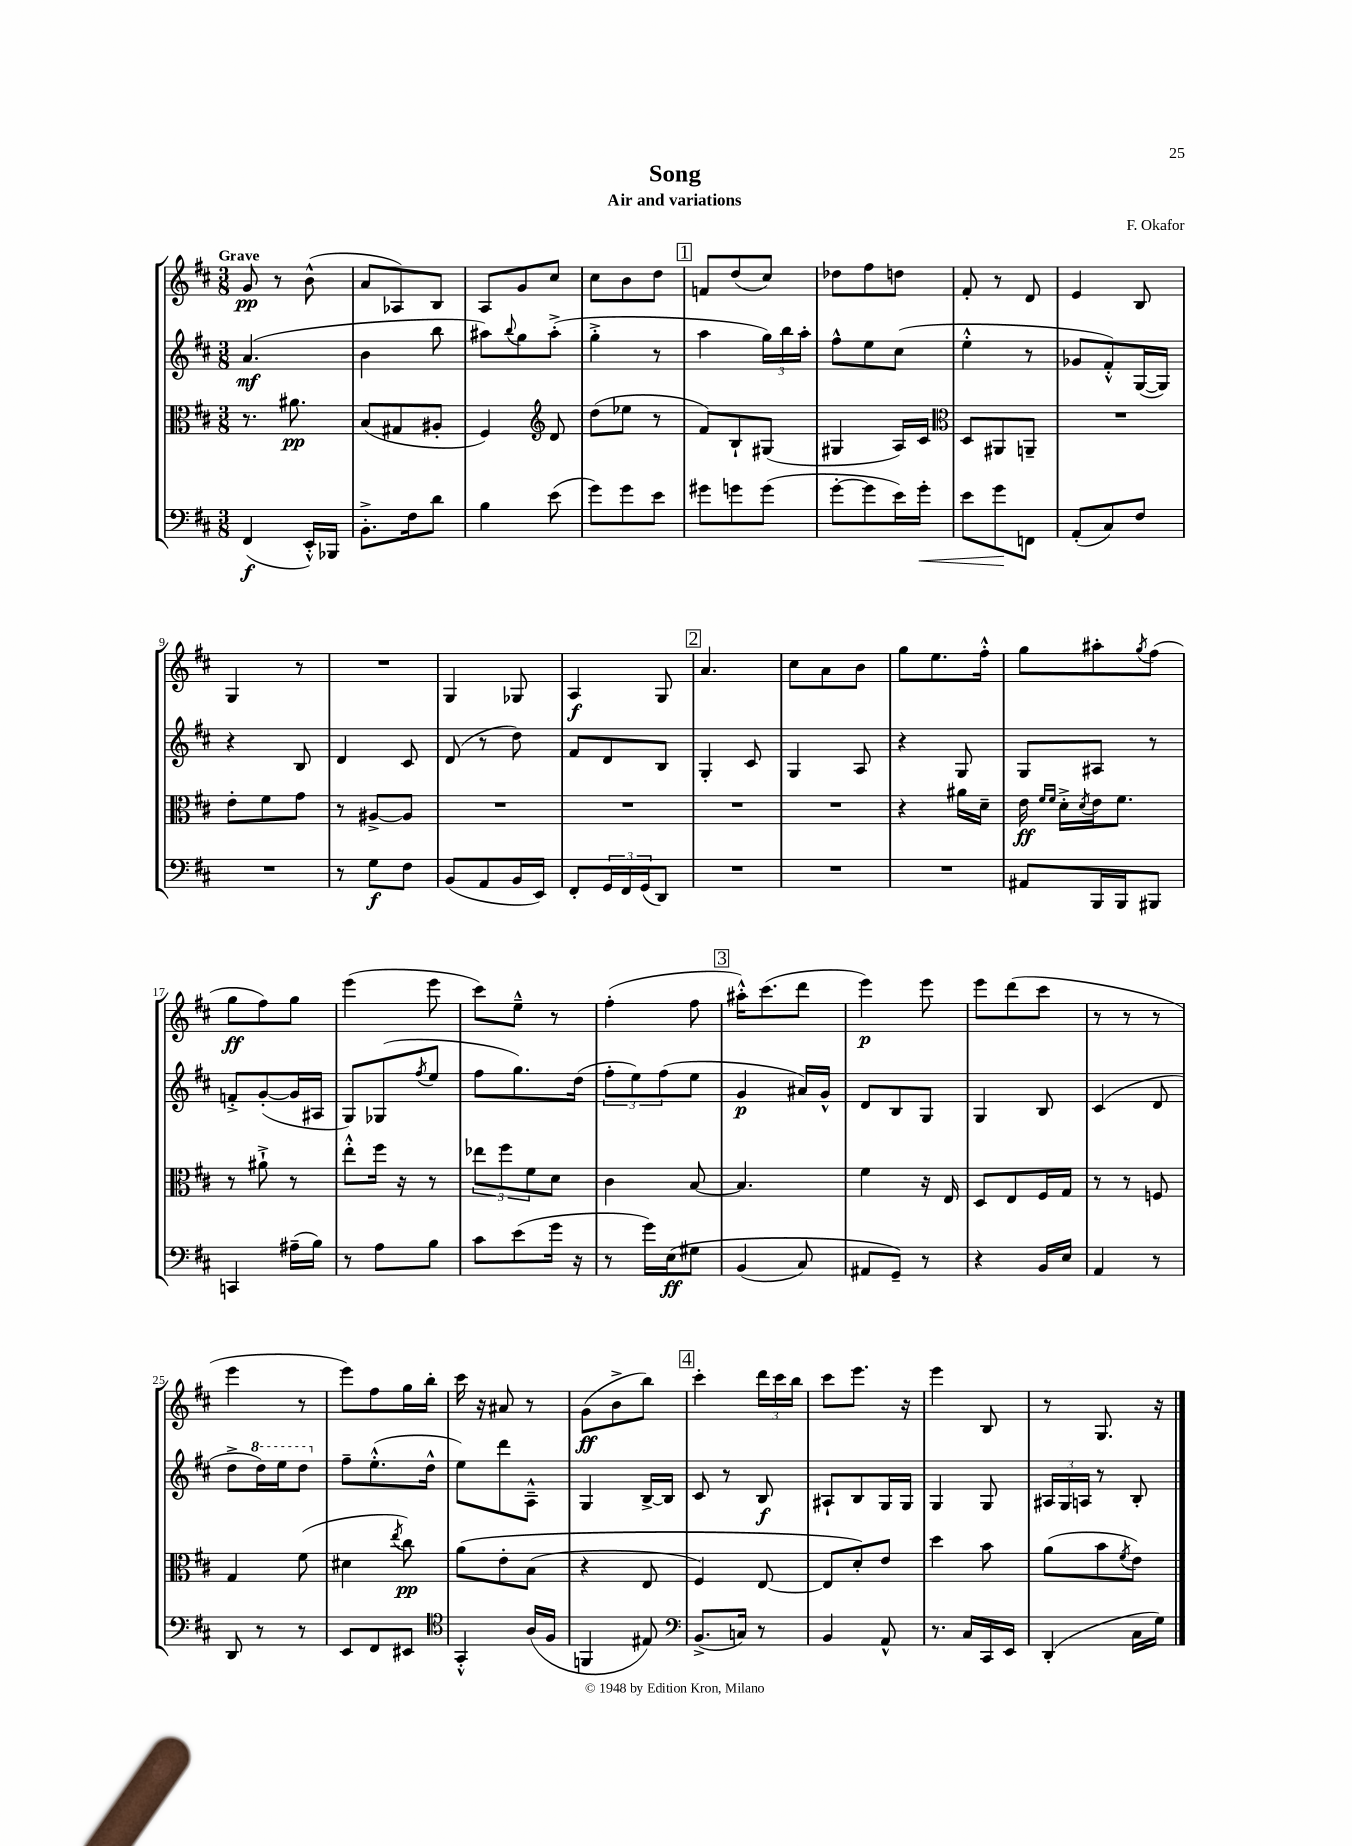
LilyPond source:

\header { title = "Song" composer = "F. Okafor" subtitle = "Air and variations" }
<<
\new StaffGroup <<
\new Staff = "s0" {
    \clef treble \key d \major \numericTimeSignature \time 3/8 \tempo "Grave"
    g'8\pp r8 b'8-^( |
    a'8 aes8) b8 |
    a8 g'8 cis''8 |
    cis''8 b'8 d''8 |
    \mark \markup { \box "1" } f'8 d''8( cis''8) |
    des''8 fis''8 d''8 |
    fis'8-. r8 d'8 |
    e'4 b8 |
    g4 r8 |
    R4. |
    g4 ges8 |
    a4\f g8 |
    \mark \markup { \box "2" } a'4. |
    cis''8 a'8 b'8 |
    g''8 e''8. fis''16-.-^ |
    g''8 ais''8-. \acciaccatura { g''8 } fis''8( |
    g''8\ff fis''8) g''8 |
    e'''4( e'''8 |
    cis'''8) e''8---^ r8 |
    fis''4-.( fis''8 |
    \mark \markup { \box "3" } ais''16-.-^) cis'''8.( d'''8 |
    e'''4\p) e'''8 |
    e'''8 d'''8( cis'''8 |
    r8 r8 r8 |
    e'''4 r8 |
    e'''8) fis''8 g''16 b''16-. |
    cis'''16 r16 ais'8 r8 |
    g'8\ff( b'8-> b''8) |
    \mark \markup { \box "4" } cis'''4-. \tuplet 3/2 { d'''16 cis'''16 b''16 } |
    cis'''8 e'''8. r16 |
    e'''4 b8 |
    r8 g8. r16 \bar "|." |
}
\new Staff = "s1" {
    \clef treble \key d \major \numericTimeSignature \time 3/8
    a'4.\mf( |
    b'4 b''8 |
    ais''8) \appoggiatura { b''8 } g''8 ais''8-.->( |
    g''4-.-> r8 |
    \mark \markup { \box "1" } a''4 \tuplet 3/2 { g''16) b''16 a''16-. } |
    fis''8-^ e''8 cis''8( |
    e''4-.-^ r8 |
    ges'8 fis'8-.-^) g16~( g16) |
    r4 b8 |
    d'4 cis'8 |
    d'8( r8 d''8) |
    fis'8 d'8 b8 |
    \mark \markup { \box "2" } g4-. cis'8 |
    g4 a8 |
    r4 g8 |
    g8 ais8 r8 |
    f'8-.-> g'8~-.( g'16 ais16 |
    g8) ges8( \acciaccatura { fis''8 } e''8 |
    fis''8 g''8.) d''16( |
    \tuplet 3/2 { fis''8-. e''8) fis''8( } e''8 |
    \mark \markup { \box "3" } g'4\p ais'16) g'16-^ |
    d'8 b8 g8 |
    g4 b8 |
    cis'4( d'8 |
    d''8-> \ottava #1 d'''16) e'''16 d'''8 \ottava #0 |
    fis''8-- e''8.-.-^( d''16-^ |
    e''8) d'''8 a8---^ |
    g4 b16~-> b16 |
    \mark \markup { \box "4" } cis'8 r8 b8\f |
    ais8-! b8 g16 g16 |
    g4 g8 |
    \tuplet 3/2 { ais16 g16 a16 } r8 b8-. \bar "|." |
}
\new Staff = "s2" {
    \clef alto \key d \major \numericTimeSignature \time 3/8
    r8. ais'8.\pp |
    b8( gis8 ais8-. |
    fis4) \clef treble d'8 |
    d''8( ees''8 r8 |
    \mark \markup { \box "1" } fis'8) b8-! gis8( |
    gis4 a16) cis'16 |
    \clef alto d8 ais,8 a,8-- |
    R4. |
    e'8-. fis'8 g'8 |
    r8 ais8~-> ais8 |
    R4. |
    R4. |
    \mark \markup { \box "2" } R4. |
    R4. |
    r4 ais'16 d'16-- |
    e'16\ff \grace { fis'16 fis'16 } d'16-.-> \acciaccatura { d'8 } e'16 fis'8. |
    r8 ais'8-!-> r8 |
    e''8-.-^ fis''16 r16 r8 |
    \tuplet 3/2 { ees''8 fis''8 fis'8 } d'8 |
    cis'4 b8~ |
    \mark \markup { \box "3" } b4. |
    fis'4 r16 e16 |
    d8 e8 fis16 g16 |
    r8 r8 f8 |
    g4 fis'8( |
    dis'4 \acciaccatura { e''8 } cis''8\pp) |
    a'8\( e'8-. b8( |
    r4 e8 |
    \mark \markup { \box "4" } fis4) e8~ |
    e8 d'8-.\) e'8 |
    d''4 b'8 |
    a'8( b'8 \acciaccatura { fis'8 } e'8) \bar "|." |
}
\new Staff = "s3" {
    \clef bass \key d \major \numericTimeSignature \time 3/8
    fis,4\f( e,16-.-^) bes,,16 |
    b,8.-.-> fis16 d'8 |
    b4 e'8( |
    g'8) g'8 e'8 |
    \mark \markup { \box "1" } gis'8 g'8 g'8( |
    g'8~-. g'8 e'16) g'16-.\< |
    e'8 g'8\! f,8 |
    a,8-.( cis8) fis8 |
    R4. |
    r8 g8\f fis8 |
    b,8( a,8 b,16 e,16) |
    fis,8-. \tuplet 3/2 { g,16 fis,16 g,16( } d,8) |
    \mark \markup { \box "2" } R4. |
    R4. |
    R4. |
    ais,8 b,,16 b,,16 bis,,8 |
    c,4 ais16--( b16) |
    r8 a8 b8 |
    cis'8 e'8( g'16 r16 |
    r8 g'16) e16\ff\( gis8 |
    \mark \markup { \box "3" } b,4( cis8) |
    ais,8 g,8--\) r8 |
    r4 b,16 e16 |
    a,4 r8 |
    d,8 r8 r8 |
    e,8 fis,8 eis,8 |
    \clef tenor g,4-.-^ a16( fis16 |
    f,4 eis8) |
    \mark \markup { \box "4" } \clef bass b,8.->( c16) r8 |
    b,4 a,8-^ |
    r8. cis16 cis,16 e,16 |
    d,4-.( cis16 g16) \bar "|." |
}
>>
>>
